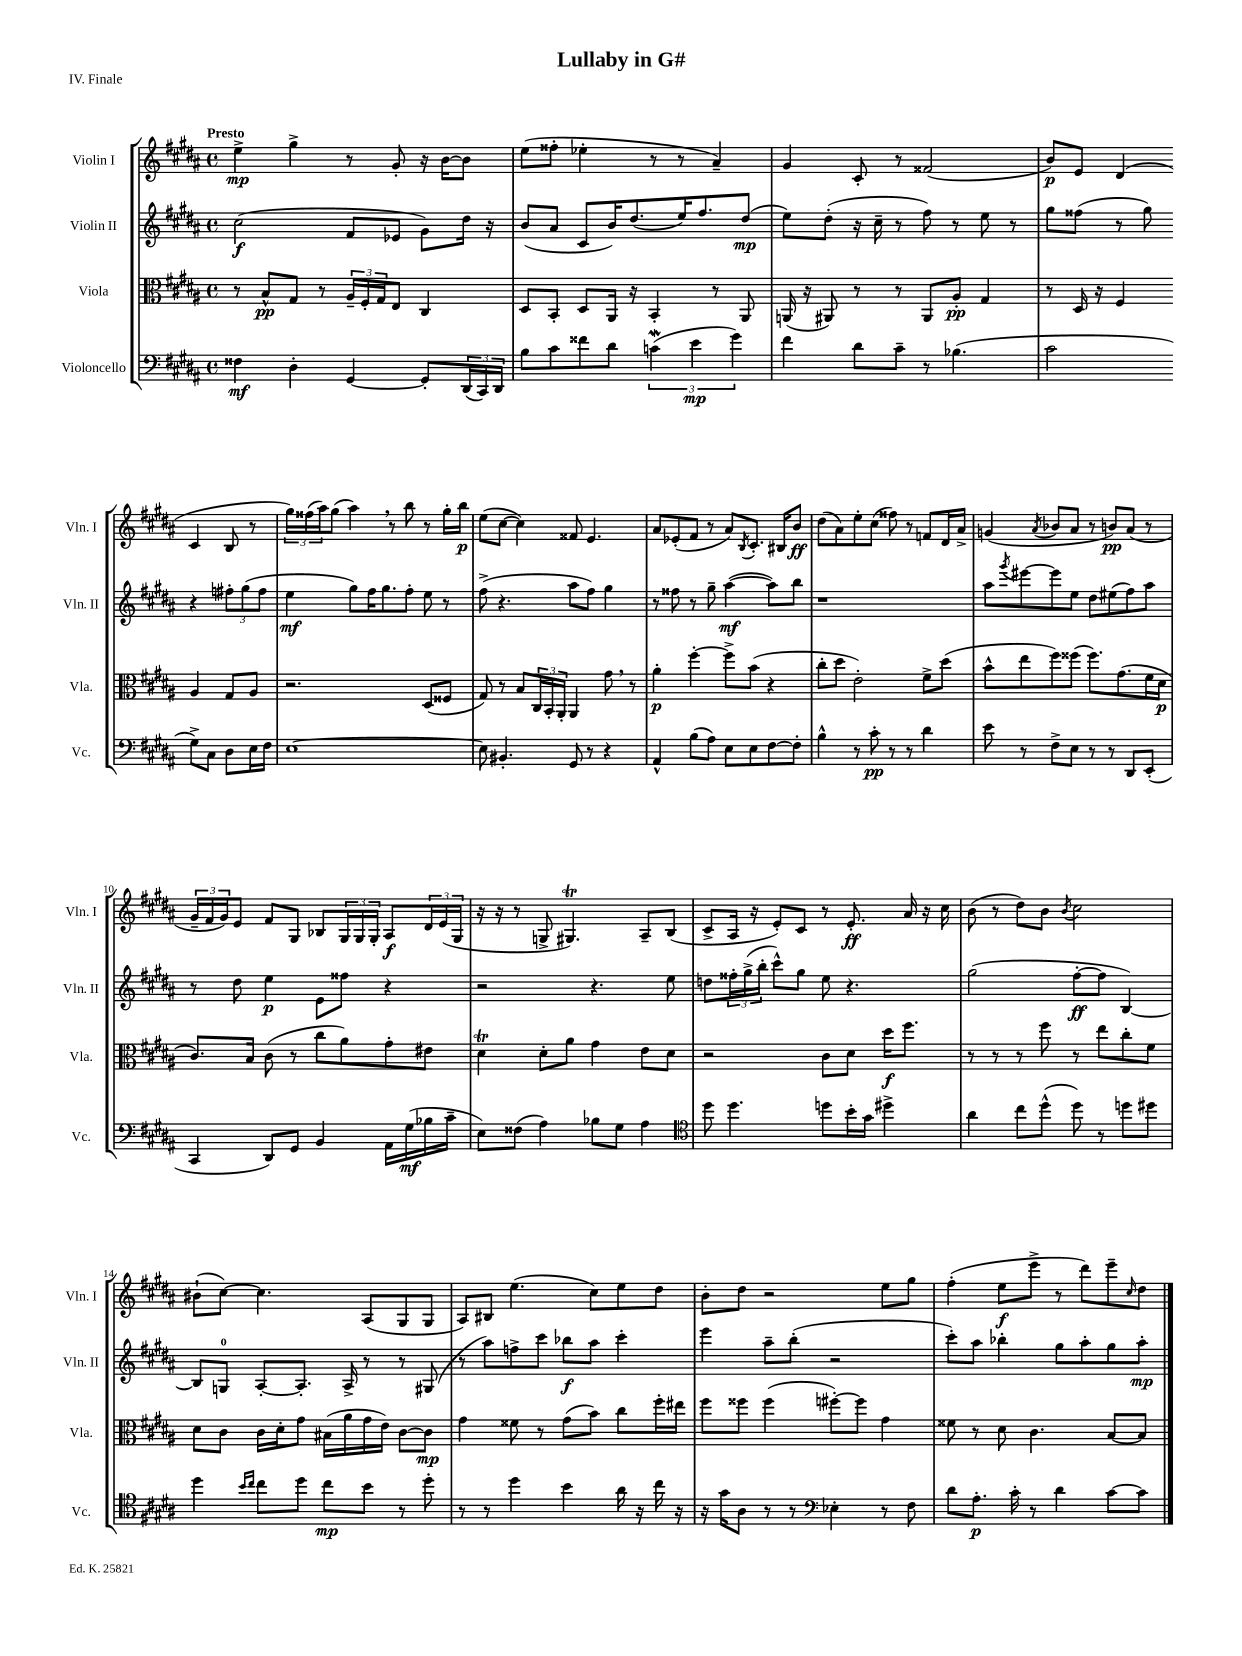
\header { title = "Lullaby in G#" piece = "IV. Finale" }
<<
\new StaffGroup <<
\new Staff = "s0" \with { instrumentName = "Violin I" shortInstrumentName = "Vln. I" } {
    \clef treble \key b \major \defaultTimeSignature \time 4/4 \tempo "Presto"
    e''4->\mp gis''4-> r8 gis'8-. r16 b'16~ b'8 |
    e''8( fisis''8-. ees''4-. r8 r8 ais'4--) |
    gis'4 cis'8-. r8 fisis'2( |
    b'8\p) e'8 dis'4( cis'4 b8 r8 |
    \tuplet 3/2 { gis''16) fisis''16( ais''16) } gis''8( ais''4) \breathe r8 b''8 r8 gis''16-. b''16\p |
    e''8( cis''8~ cis''4) fisis'8 e'4. |
    ais'8 ees'8-.( fis'8 r8 ais'8) \acciaccatura { b8 } cis'8.-. bis16 b'8\ff |
    dis''8( ais'8) e''8-. cis''8( fisis''8) r8 f'8 dis'16 ais'16-> |
    g'4( \acciaccatura { ais'8 } bes'8 ais'8 r8 b'8\pp) ais'8( r8 |
    \tuplet 3/2 { gis'16-- fis'16 gis'16) } e'8 fis'8 gis8 bes8 \tuplet 3/2 { gis16 gis16 gis16-. } ais8\f \tuplet 3/2 { dis'16 e'16( gis16 } |
    r16 r16 r8 g8-> gis4.\trill) ais8-- b8( |
    cis'8-> ais16 r16 e'8-.) cis'8 r8 e'8.-.\ff ais'16 r16 cis''16 |
    b'8( r8 dis''8) b'8 \acciaccatura { b'8 } cis''2 |
    bis'8-!( cis''8~) cis''4. ais8( gis8 gis8 |
    ais8) bis8 e''4.( cis''8) e''8 dis''8 |
    b'8-. dis''8 r2 e''8 gis''8 |
    fis''4-.( e''8\f e'''8-> r8 dis'''8) e'''8-- \grace { cis''16 } dis''8 \bar "|." |
}
\new Staff = "s1" \with { instrumentName = "Violin II" shortInstrumentName = "Vln. II" } {
    \clef treble \key b \major \defaultTimeSignature \time 4/4
    cis''2\f( fis'8 ees'8 gis'8) dis''16 r16 |
    b'8( ais'8 cis'8 b'16) dis''8.( e''16) fis''8. dis''8\mp( |
    e''8) dis''8-.( r16 cis''16-- r8 fis''8) r8 e''8 r8 |
    gis''8 fisis''8( r8 gis''8) r4 \tuplet 3/2 { fis''8-. gis''8( fis''8 } |
    e''4\mf gis''8) fis''16 gis''8. fis''8-. e''8 r8 |
    fis''8->( r4. ais''8 fis''8) gis''4 |
    r8 fisis''8 r8 gis''8-- ais''4~\mf( ais''8) b''8 |
    r1 |
    ais''8 \acciaccatura { gis'''8 } eis'''8~ eis'''8 e''8 dis''8 eis''8( fis''8) ais''8 |
    r8 dis''8 e''4\p e'8 fisis''8 r4 |
    r2 r4. e''8 |
    d''8 \tuplet 3/2 { fisis''16-. gis''16->( b''16-. } cis'''8-^) gis''8 e''8 r4. |
    gis''2( fis''8~-.\ff fis''8 b4~) |
    b8 g8-0 ais8~-. ais8.-. ais16-> r8 r8 gis8( |
    r8 ais''8) f''8-> cis'''8 bes''8\f ais''8 cis'''4-. |
    e'''4 ais''8-- b''8-.( r2 |
    cis'''8-.) ais''8 bes''4-. gis''8 ais''8-. gis''8 ais''8-.\mp \bar "|." |
}
\new Staff = "s2" \with { instrumentName = "Viola" shortInstrumentName = "Vla." } {
    \clef alto \key b \major \defaultTimeSignature \time 4/4
    r8 b8-^\pp gis8 r8 \tuplet 3/2 { ais16-- fis16-. gis16 } e8 cis4 |
    dis8 b,8-. dis8 ais,16 r16 b,4-. r8 ais,8 |
    a,16( r16 ais,8) r8 r8 ais,8 ais8-.\pp gis4 |
    r8 dis16 r16 fis4 ais4 gis8 ais8 |
    r2. dis8( fisis8 |
    gis8) r8 b8 \tuplet 3/2 { cis16 b,16-. ais,16-. } ais,4 gis'8 \breathe r8 |
    ais'4-.\p fis''4~-. fis''8-> b'8( r4 |
    cis''8-. dis''8 e'2-.) fis'8-> dis''8( |
    b'8-^ e''8 fis''8) fisis''8( fisis''8.) gis'8.( fis'16 dis'16\p |
    cis'8.) b16 cis'8( r8 cis''8 ais'8) gis'8-. eis'8 |
    dis'4\trill dis'8-. ais'8 gis'4 e'8 dis'8 |
    r2 cis'8 dis'8 dis''16\f fis''8. |
    r8 r8 r8 fis''8 r8 e''8 cis''8-. fis'8 |
    dis'8 cis'8 cis'16 dis'16-. gis'8 bis16( ais'16 gis'16 e'16) cis'8~ cis'8\mp |
    gis'4 fisis'8 r8 gis'8( b'8) cis''8 fis''16-. eis''16 |
    fis''8 fisis''8 fisis''4( fis''8~-.) fis''8 gis'4 |
    fisis'8 r8 dis'8 cis'4. b8~ b8 \bar "|." |
}
\new Staff = "s3" \with { instrumentName = "Violoncello" shortInstrumentName = "Vc." } {
    \clef bass \key b \major \defaultTimeSignature \time 4/4
    fisis4\mf dis4-. gis,4~ gis,8-. \tuplet 3/2 { dis,16( cis,16) dis,16 } |
    b8 cis'8 fisis'8 dis'8 \tuplet 3/2 { c'4\mordent( e'4\mp gis'4) } |
    fis'4 dis'8 cis'8-- r8 bes4.( |
    cis'2 gis8->) cis8 dis8 e16 fis16 |
    e1~ |
    e8 bis,4.-. gis,8 r8 r4 |
    ais,4-^ b8( ais8) e8 e8 fis8~ fis8-. |
    b4-^ r8 cis'8-.\pp r8 r8 dis'4 |
    e'8 r8 fis8-> e8 r8 r8 dis,8 e,8-.( |
    cis,4 dis,8) gis,8 b,4 ais,16 gis16\mf( bes16 cis'16-- |
    e8) fisis8( ais4) bes8 gis8 ais4 |
    \clef tenor dis''8 dis''4. d''8 b'16-. gis'16 dis''4-> |
    ais'4 cis''8 dis''8-^( dis''8) r8 d''8 dis''8 |
    dis''4 \grace { b'16 cis''16 } cis''8 dis''8 cis''8\mp b'8 r8 dis''8-. |
    r8 r8 dis''4 b'4 ais'16 r16 cis''16 r16 |
    r16 gis'16 ais8 r8 r8 \clef bass ees4-. r8 fis8 |
    dis'8 ais8.-.\p cis'16-. r8 dis'4 cis'8~ cis'8 \bar "|." |
}
>>
>>
